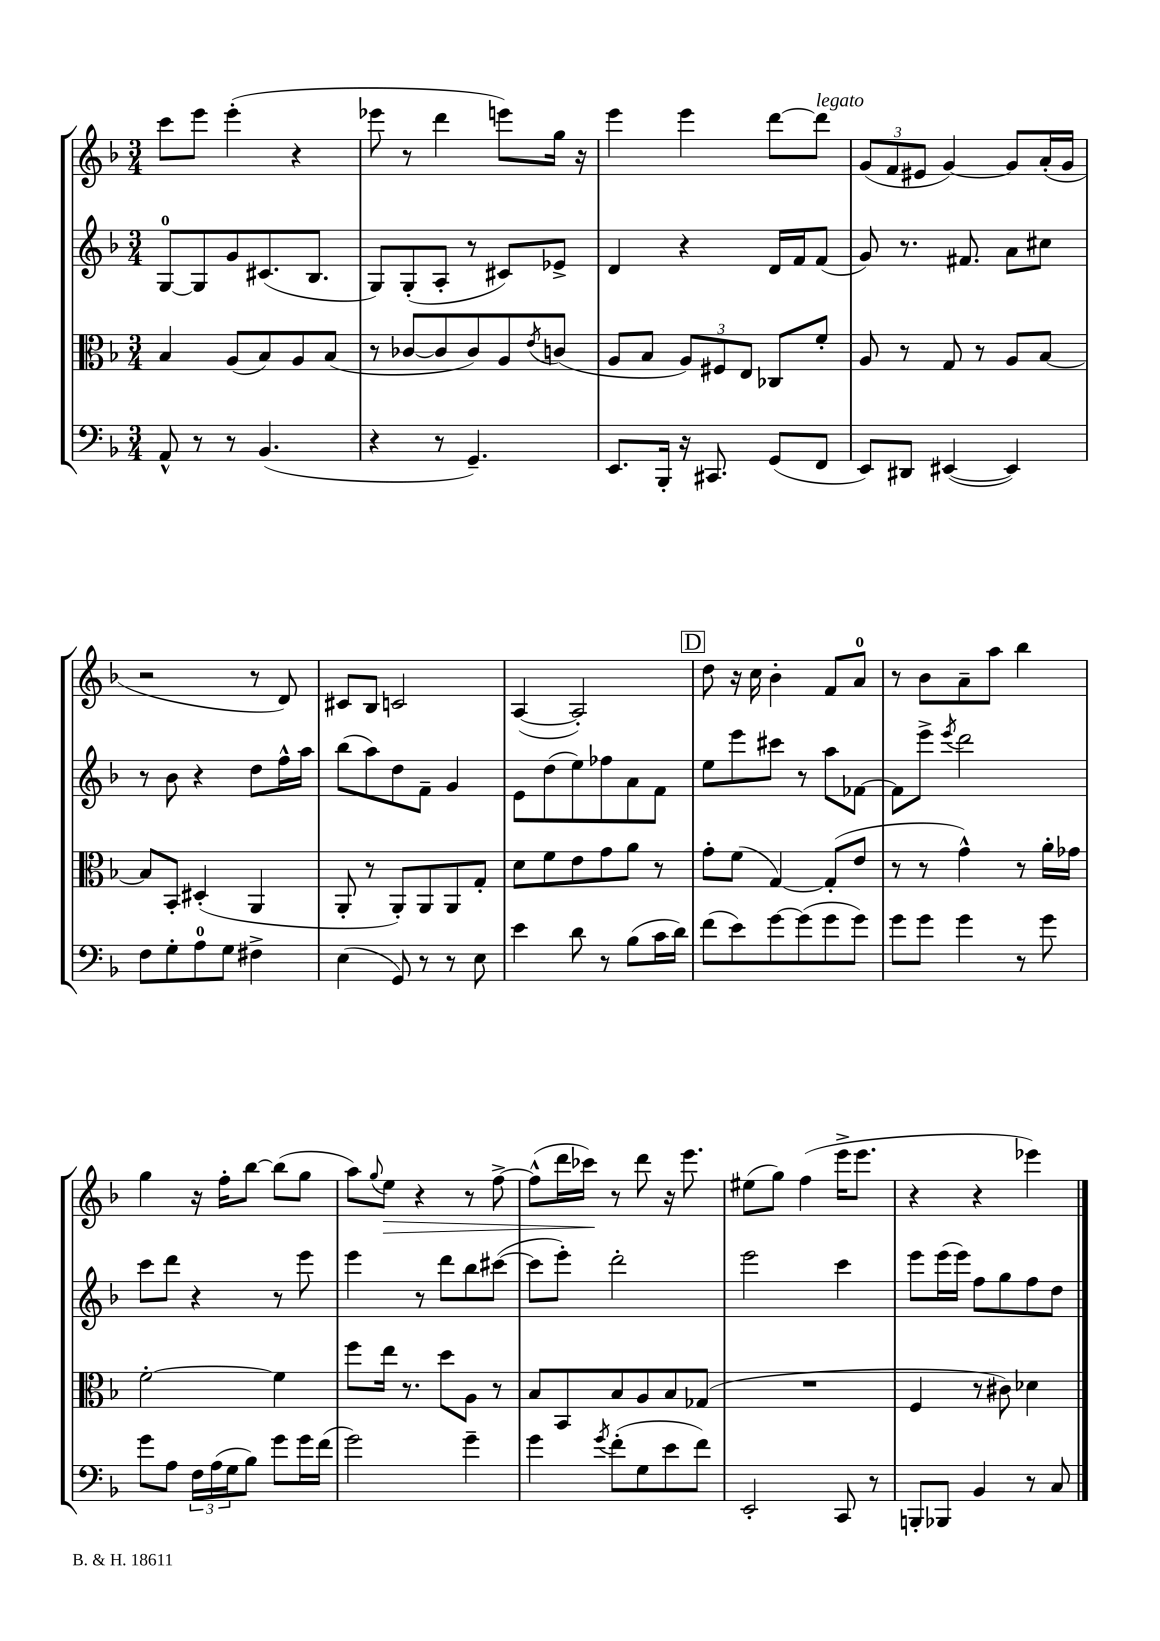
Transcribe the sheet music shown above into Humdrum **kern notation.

**kern	**kern	**kern	**kern
*staff4	*staff3	*staff2	*staff1
*clefF4	*clefC3	*clefG2	*clefG2
*k[b-]	*k[b-]	*k[b-]	*k[b-]
*M3/4	*M3/4	*M3/4	*M3/4
8AA^^	4B-	[8G	8ccc
8r	.	8G]	8eee
8r	(8A	8g	(4eee'
(4.BB-	8B-)	(8.c#	.
.	8A	.	4r
.	.	8.B-	.
.	(8B-	.	.
=	=	=	=
4r	8r	8G)	8eee-
.	[8c-	(8G'	8r
8r	8c-]	8A'	4ddd
4.GG~)	8c-)	8r	.
.	8A	8c#)	8eee)
.	8qe	.	.
.	(8c	8e-^	16gg
.	.	.	16r
=	=	=	=
8.EE	8A	4d	4eee
.	8B-	.	.
16BBB-'	.	.	.
16r	12A)	4r	4eee
8.CC#	.	.	.
.	12F#	.	.
.	12E	.	.
(8GG	8C-	16d	[8ddd
.	.	16f	.
8FF	8f'	(8f	8ddd]
=	=	=	=
8EE)	8A	8g)	(12g
.	.	.	12f
8DD#	8r	8.r	.
.	.	.	12e#
([4EE#	8G	.	[4g)
.	.	8.f#	.
.	8r	.	.
4EE#])	8A	8a	8g]
.	[8B-	8cc#	(16a'
.	.	.	16g
=	=	=	=
8F	8B-]	8r	2r
8G'	8BB-'	8b-	.
8A	(4D#'	4r	.
8G	.	.	.
4F#^	4AA	8dd	8r
.	.	16ff^^	8d)
.	.	16aa	.
=	=	=	=
(4E	8AA'	(8bb-	8c#
.	8r	8aa)	8B-
8GG)	8AA')	8dd	2c
8r	8AA	8f~	.
8r	8AA	4g	.
8E	8G'	.	.
=	=	=	=
4e	8d	8e	([4A
.	8f	(8dd	.
8d	8e	8ee)	2A'])
8r	8g	8ff-	.
(8B-	8a	8a	.
16c	8r	8f	.
16d)	.	.	.
=	=	=	=
(8f	8g'	8ee	8dd
8e)	(8f	8eee	16r
.	.	.	16cc
[8g	[4G)	8ccc#	4b-'
(8g]	.	8r	.
8g	(8G']	8aa	8f
8g)	8e	[8f-	8a
=	=	=	=
8g	8r	8f-]	8r
8g	8r	8eee^	8b-
.	.	8qeee	.
4g	4g^^)	2ddd	8a~
.	.	.	8aa
8r	8r	.	4bb-
8g	16a'	.	.
.	16g-	.	.
=	=	=	=
8g	[2f'	8ccc	4gg
8A	.	8ddd	.
24F	.	4r	16r
(24A	.	.	.
.	.	.	16ff'
24G	.	.	.
8B-)	.	.	[8bb-
8g	4f]	8r	(8bb-]
16g	.	8eee	8gg
(16f	.	.	.
=	=	=	=
2g)	8ff	4eee	8aa)
.	.	.	8qqgg
.	16ee	.	8ee
.	8.r	.	.
.	.	8r	4r
.	8dd	8ddd	.
4g~	8A	8bb-	8r
.	8r	([8ccc#	[8ff^
=	=	=	=
4g	8B-	8ccc#]	(8ff^^]
.	8BB-	8eee')	16ddd
.	.	.	16ccc-)
8qg	.	.	.
(8f'	8B-	2ddd'	8r
8G	8A	.	8ddd
8e	8B-	.	16r
.	.	.	8.eee
8f)	(8G-	.	.
=	=	=	=
2EE'	2.r	2eee	(8ee#
.	.	.	8gg)
.	.	.	(4ff
8CC	.	4ccc	16eee^
.	.	.	8.eee
8r	.	.	.
=	=	=	=
8BBB'	4F	8eee	4r
8BBB-	.	(16eee	.
.	.	16eee)	.
4BB-	8r	8ff	4r
.	8c#)	8gg	.
8r	4d-	8ff	4eee-)
8C	.	8dd	.
==	==	==	==
*-	*-	*-	*-
